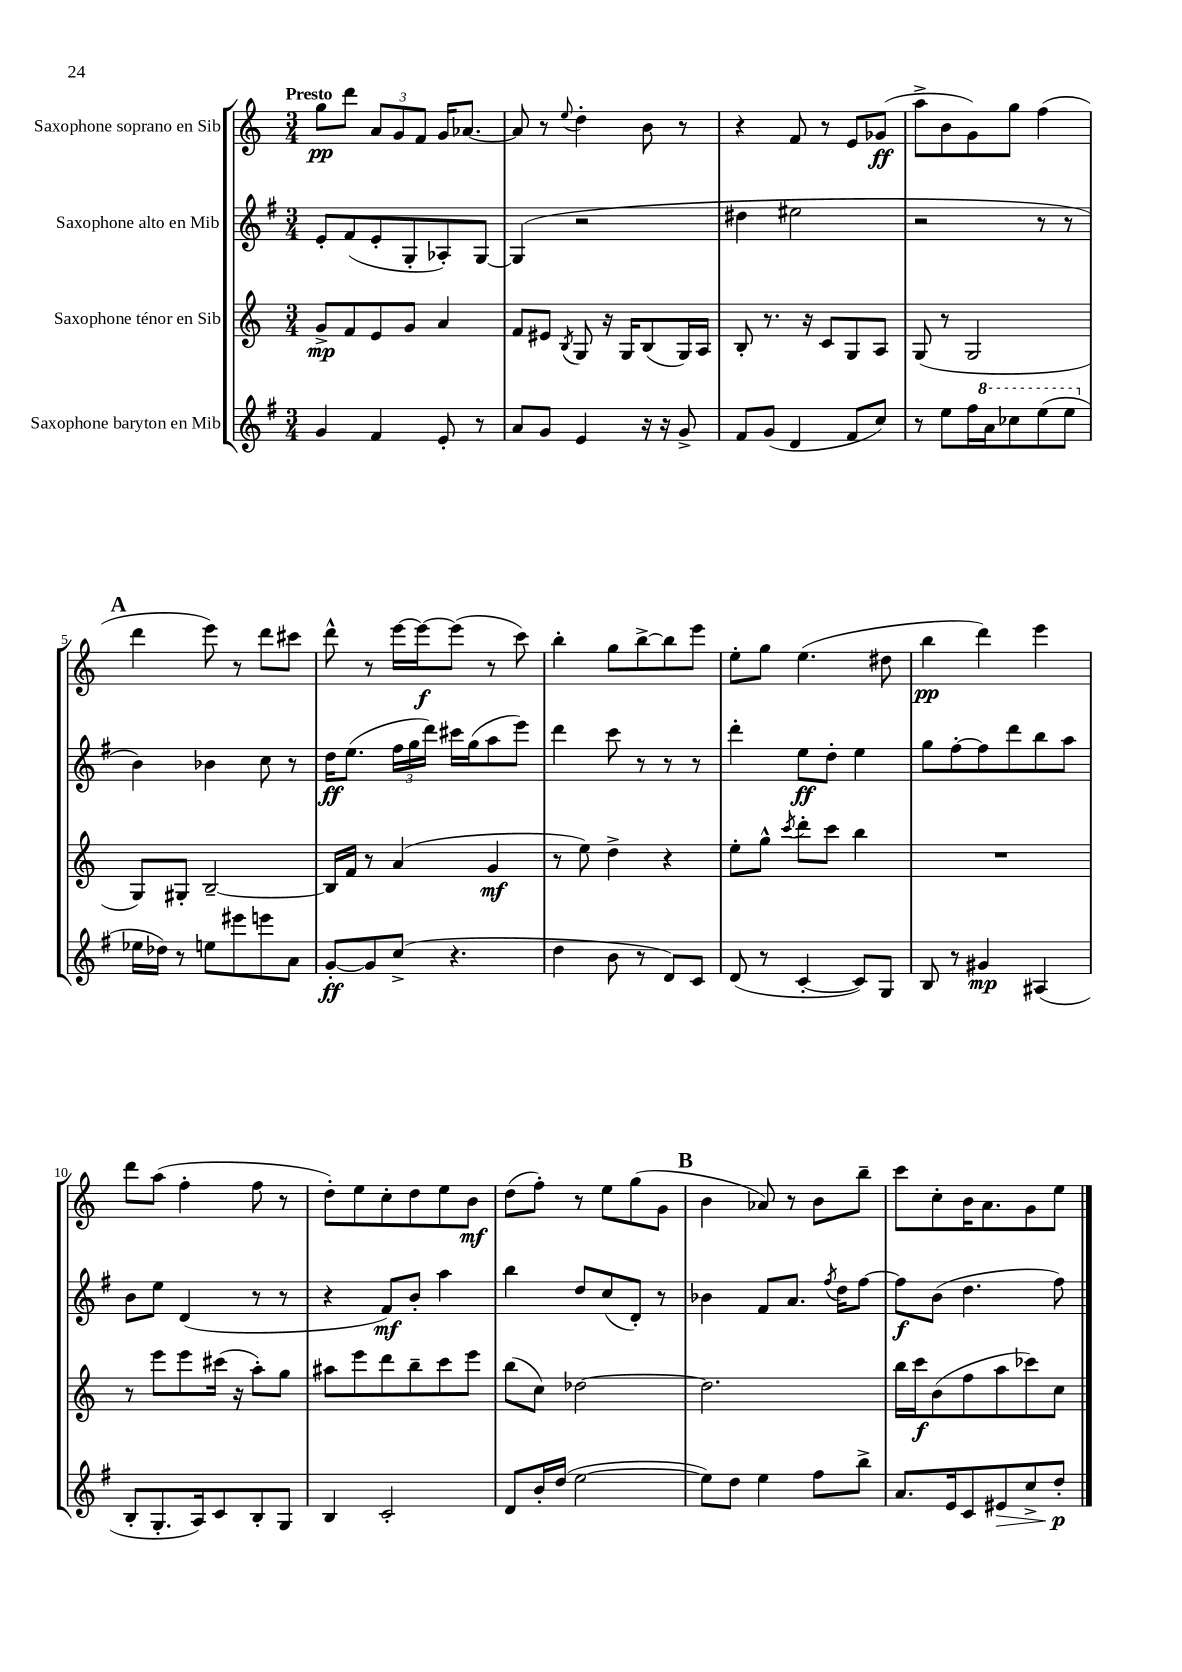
<<
\new StaffGroup <<
\new Staff = "s0" \with { instrumentName = "Saxophone soprano en Sib" } {
    \clef treble \key c \major \numericTimeSignature \time 3/4 \tempo "Presto"
    \autoBeamOff g''8[\pp d'''8] \tuplet 3/2 { a'8[ g'8 f'8] } g'16[ aes'8.]~ |
    aes'8 r8 \appoggiatura { e''8 } d''4-. b'8 r8 |
    r4 f'8 r8 e'8[ ges'8]\ff( |
    a''8[-> b'8 g'8) g''8] f''4( |
    \mark \markup { \bold "A" } d'''4 e'''8) r8 d'''8[ cis'''8] |
    d'''8-^ r8 e'''16[~ e'''16~\f e'''8]( r8 c'''8) |
    b''4-. g''8[ b''8~-> b''8 e'''8] |
    e''8[-. g''8] e''4.( dis''8 |
    b''4\pp d'''4) e'''4 |
    d'''8[ a''8]( f''4-. f''8 r8 |
    d''8[-.) e''8 c''8-. d''8 e''8 b'8]\mf |
    d''8[( f''8]-.) r8 e''8[ g''8( g'8] |
    \mark \markup { \bold "B" } b'4 aes'8) r8 b'8[ b''8]-- |
    c'''8[ c''8-. b'16 a'8. g'8 e''8] \bar "|." |
}
\new Staff = "s1" \with { instrumentName = "Saxophone alto en Mib" } {
    \clef treble \key g \major \numericTimeSignature \time 3/4
    \autoBeamOff e'8[-. fis'8( e'8-. g8-. aes8-.) g8]~ |
    g4( r2 |
    dis''4 eis''2 |
    r2 r8 r8 |
    \mark \markup { \bold "A" } b'4) bes'4 c''8 r8 |
    d''16[\ff e''8.]( \tuplet 3/2 { fis''16[ g''16 d'''16]) } cis'''16[ g''16( a''8 e'''8]) |
    d'''4 c'''8 r8 r8 r8 |
    d'''4-. e''8[\ff d''8]-. e''4 |
    g''8[ fis''8~-. fis''8 d'''8 b''8 a''8] |
    b'8[ e''8] d'4( r8 r8 |
    r4 fis'8[\mf) b'8]-. a''4 |
    b''4 d''8[ c''8( d'8]-.) r8 |
    \mark \markup { \bold "B" } bes'4 fis'8[ a'8.] \acciaccatura { fis''8 } d''16[ fis''8]~ |
    fis''8[\f b'8]( d''4. fis''8) \bar "|." |
}
\new Staff = "s2" \with { instrumentName = "Saxophone ténor en Sib" } {
    \clef treble \key c \major \numericTimeSignature \time 3/4
    \autoBeamOff g'8[->\mp f'8 e'8 g'8] a'4 |
    f'8[ eis'8] \acciaccatura { b8 } g8 r16 g16[ b8( g16) a16] |
    b8-. r8. r16 c'8[ g8 a8] |
    g8( r8 g2 |
    \mark \markup { \bold "A" } g8[) gis8]-. b2~-- |
    b16[ f'16] r8 a'4( g'4\mf |
    r8 e''8) d''4-> r4 |
    e''8[-. g''8]-^ \acciaccatura { c'''8 } d'''8[-. c'''8] b''4 |
    R2. |
    r8 e'''8[ e'''8 cis'''16]( r16 a''8[-.) g''8] |
    ais''8[ e'''8 d'''8 b''8-- c'''8 e'''8] |
    b''8[( c''8]) des''2~ |
    \mark \markup { \bold "B" } des''2. |
    b''16[ c'''16\f b'8( f''8 a''8 ces'''8) c''8] \bar "|." |
}
\new Staff = "s3" \with { instrumentName = "Saxophone baryton en Mib" } {
    \clef treble \key g \major \numericTimeSignature \time 3/4
    \autoBeamOff g'4 fis'4 e'8-. r8 |
    a'8[ g'8] e'4 r16 r16 g'8-> |
    fis'8[ g'8]( d'4 fis'8[ c''8]) |
    r8 e''8[ fis''16 \ottava #1 a''16 ces'''8 e'''8( e'''8] \ottava #0 |
    \mark \markup { \bold "A" } ees''16[ des''16]) r8 e''8[ eis'''8 e'''8 a'8] |
    g'8[~-.\ff g'8 c''8]->( r4. |
    d''4 b'8 r8 d'8[) c'8] |
    d'8( r8 c'4~-. c'8[) g8] |
    b8 r8 gis'4\mp ais4( |
    b8[-. g8.-. a16) c'8 b8-. g8] |
    b4 c'2-. |
    d'8[ b'16-. d''16]( e''2~ |
    \mark \markup { \bold "B" } e''8[) d''8] e''4 fis''8[ b''8]-> |
    a'8.[ e'16 c'8 eis'8\> c''8-> d''8]-.\p\! \bar "|." |
}
>>
>>
